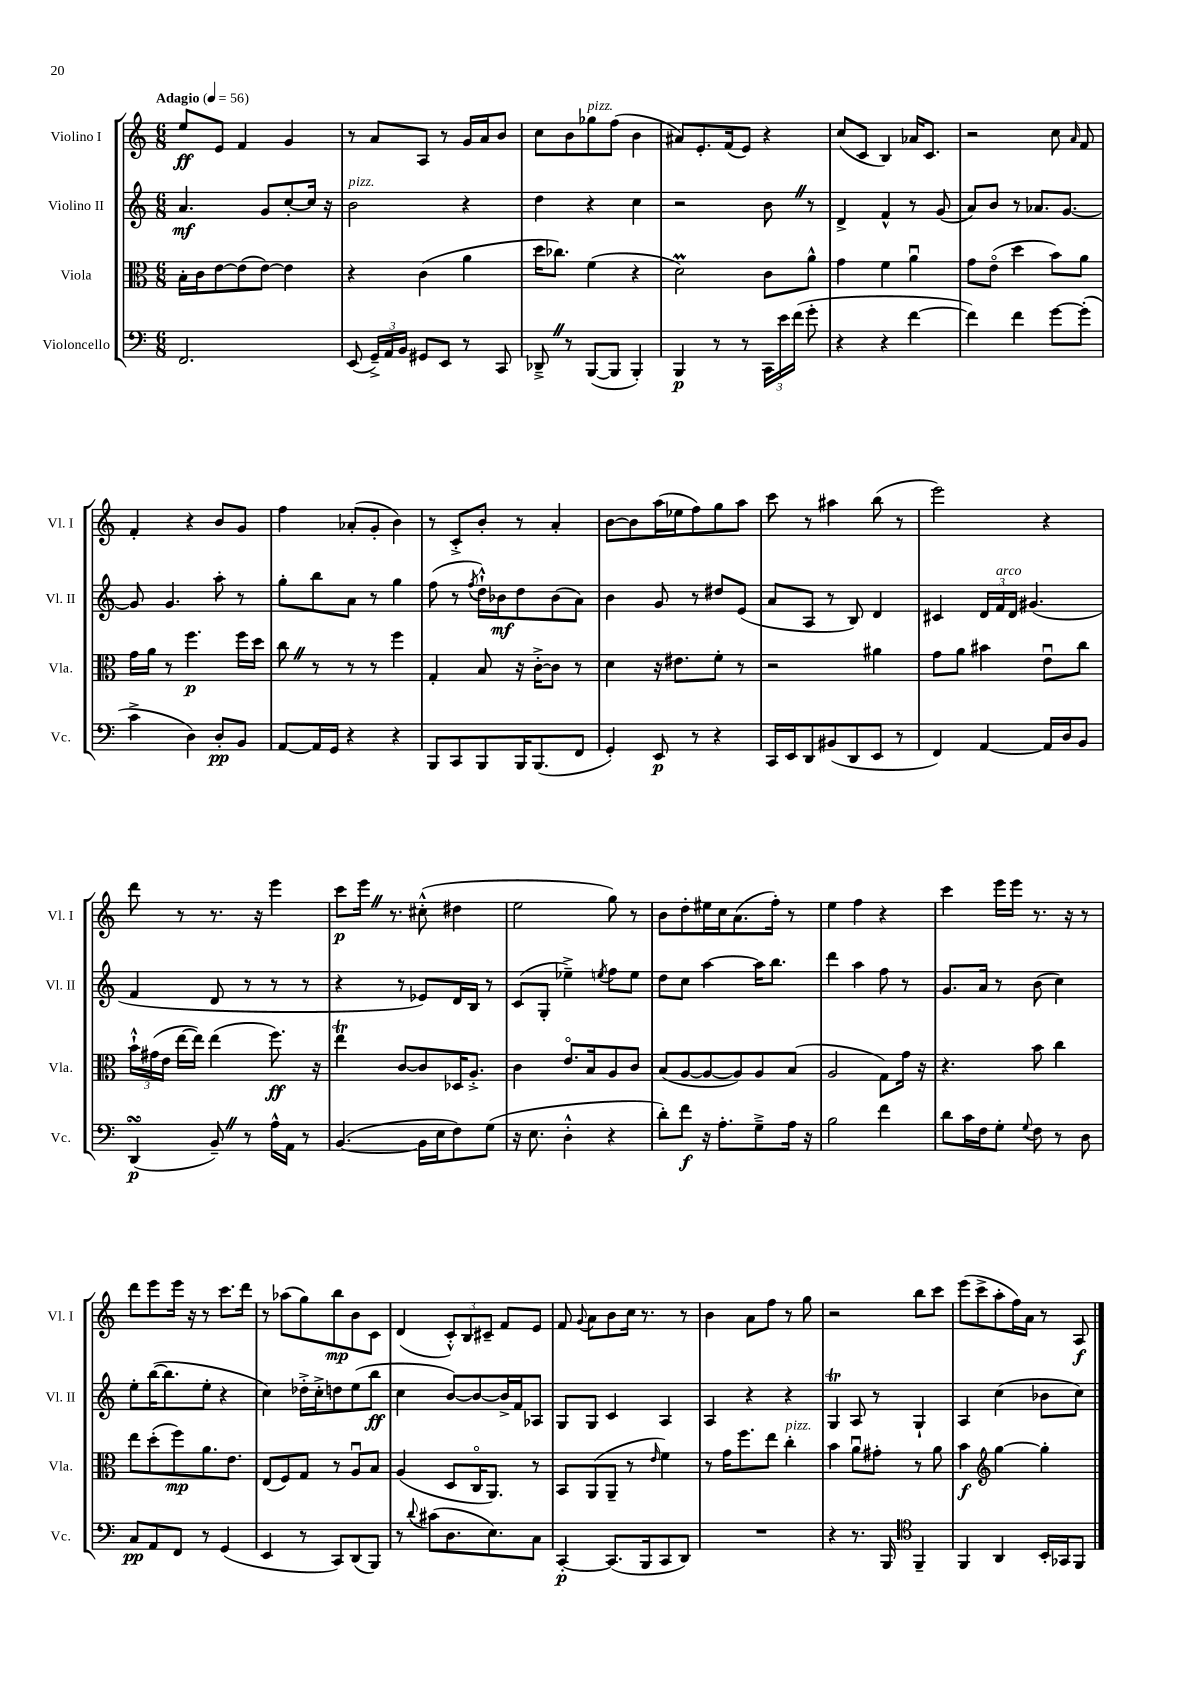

**kern	**kern	**kern	**kern
*staff4	*staff3	*staff2	*staff1
*clefF4	*clefC3	*clefG2	*clefG2
*k[]	*k[]	*k[]	*k[]
*M6/8	*M6/8	*M6/8	*M6/8
*MM56	*MM56	*MM56	*MM56
2.FF	16B'	4.a	8ee
.	16c	.	.
.	[8e	.	8e
.	(8e]	.	4f
.	[8e)	8g	.
.	4e]	[8cc'	4g
.	.	16cc]	.
.	.	16r	.
=	=	=	=
(8EE	4r	2b	8r
24GG~^)	.	.	8a
24AA	.	.	.
24BB	.	.	.
8GG#	(4c	.	8A
8EE	.	.	8r
8r	4a	4r	16g
.	.	.	16a
8CC	.	.	8b
=	=	=	=
8DD-~^	16dd	4dd	8cc
.	8.cc-)	.	.
8r	.	.	8b
([8BBB	(4f	4r	8gg-
8BBB]	.	.	(8ff
4BBB')	4r	4cc	4b
=	=	=	=
4BBB	2d)	2r	8a#)
.	.	.	8.e'
8r	.	.	.
.	.	.	(16f
8r	.	.	8e)
24CC	8c	8b	4r
24e	.	.	.
(24f	.	.	.
8g'	8a^^	8r	.
=	=	=	=
4r	4g	4d^	(8cc
.	.	.	8c
4r	4f	4f^^	4B)
[4f	4au	8r	16a-
.	.	.	8.c
.	.	(8g	.
=	=	=	=
4f])	8g	8a)	2r
.	(8eo	8b	.
4f	4dd	8r	.
.	.	8.a-	.
[8g	8b)	.	8cc
.	.	[8.g	.
.	.	.	16qqa
(8g']	8a	.	8f
=	=	=	=
4c^	16g	8g]	4f'
.	16a	.	.
.	8r	4.g	.
4D)	4.ff	.	4r
8D'	.	8aa'	8b
8BB	16ff	8r	8g
.	16dd	.	.
=	=	=	=
[8AA	8cc	8gg'	4ff
16AA]	8r	8bb	.
16GG	.	.	.
4r	8r	8a	(8a-'
.	8r	8r	8g'
4r	4ff	4gg	4b)
=	=	=	=
8BBB	4G'	(8ff	8r
8CC	.	8r	8c'^
.	.	8qff	.
8BBB	8B	16dd`^^)	8b'
.	.	16b-	.
16BBB	16r	8dd	8r
(8.BBB	[16c'^	.	.
.	8c]	(8b-	4a'
8FF	8r	8a)	.
=	=	=	=
4GG')	4d	4b	[8b
.	.	.	8b]
8EE	16r	8g	(16aa
.	8.e#	.	16ee-
8r	.	8r	8ff)
4r	8f'	8dd#	8gg
.	8r	(8e	8aa
=	=	=	=
16CC	2r	8a	8ccc
16EE	.	.	.
8DD	.	8A	8r
(8BB#	.	8r	4aa#
8DD	.	8B)	.
8EE	4a#	4d	(8bb
8r	.	.	8r
=	=	=	=
4FF)	8g	4c#	2eee)
.	8a	.	.
[4AA	4b#	24d	.
.	.	24f	.
.	.	24d	.
.	.	(4.g#	.
16AA]	8eu	.	4r
16D	.	.	.
8BB	8cc	.	.
=	=	=	=
(4DD	24b`^^	4f	8ddd
.	(24g#	.	.
.	24e	.	.
.	[16ee	.	8r
.	16ee])	.	.
8BB~)	(4ee	8d	8.r
8r	.	8r	.
.	.	.	16r
16A^^	8.ff)	8r	4eee
16AA	.	.	.
8r	.	8r	.
.	16r	.	.
=	=	=	=
([4.BB	4ee	4r	8ccc
.	.	.	16eee
.	.	.	8.r
.	[8c	8r	.
16BB]	8c]	8e-)	(8cc#'^^
16E	.	.	.
8F)	16D-	16d	4dd#
.	8.A'^	16B	.
(8G	.	8r	.
=	=	=	=
16r	4c	(8c	2ee
8.E	.	.	.
.	.	8G'	.
4D'^^	8.eo	4ee-~^)	.
.	16B	.	.
.	.	8qee	.
4r	8A	8ff	8gg)
.	8c	8ee	8r
=	=	=	=
8d')	(8B	8dd	8b
8f	[8A	8cc	8dd'
16r	8A_	[4aa	16ee#
8.A'	.	.	16cc
.	8A])	.	(8.a
8G~^	8A	16aa]	.
.	.	8.bb	16ff')
16A	(8B	.	8r
16r	.	.	.
=	=	=	=
2B	2A	4ddd	4ee
.	.	4aa	4ff
4f	8G)	8ff	4r
.	16g	8r	.
.	16r	.	.
=	=	=	=
8d	4.r	8.g	4ccc
16c	.	.	.
16F	.	16a	.
8G'	.	8r	16eee
.	.	.	16eee
8qqG	.	.	.
8F	8b	(8b	8.r
8r	4cc	4cc)	.
.	.	.	16r
8D	.	.	8r
=	=	=	=
8C	8ee	8ee'	8ddd
8AA	(8dd'	([16bb	8eee
.	.	8.bb]	.
8FF	8ff)	.	16eee
.	.	.	16r
8r	8.a	8ee'	8r
(4GG	.	4r	8.ccc
.	8.e	.	.
.	.	.	16ddd
=	=	=	=
4EE	(8E	4cc)	8r
.	8F)	.	(8aa-
8r	8G	16dd-'^	8gg)
.	.	16cc'^	.
8CC)	8r	8dd	8bb
(8DD	8Au	(8ee	8b
8BBB)	8B	8bb	8c
=	=	=	=
8r	(4A	4cc	(4d
8qqd	.	.	.
(8c#	.	.	.
8.D	8D	[8b)	12c'^^)
.	.	.	12B
.	16Co	8b_	.
.	.	.	12c#~
8.E)	8.AA)	.	.
.	.	16b^]	8f
.	.	16f	.
8C	8r	8A-	8e
=	=	=	=
[4CC'	8BB	8G	8f
.	.	.	8qqg
.	(8AA	8G	8a
(8.CC]	8AA~	4c	8b
.	8r	.	16cc
16BBB	.	.	8.r
.	16qqe	.	.
8CC	4f)	4A	.
8DD)	.	.	8r
=	=	=	=
2.r	8r	4A	4b
.	16g	.	.
.	8.ff	.	.
.	.	4r	8a
.	8ee	.	8ff
.	4cc'	4r	8r
.	.	.	8gg
=	=	=	=
4r	4b	4G	2r
8.r	8au	8A	.
.	8g#'	8r	.
16BBB	.	.	.
*clefC4	*	*	*
4FF~	8r	4G`	8bb
.	8a	.	8ccc
=	=	=	=
4FF	4b	4A	(8eee
.	.	.	8ccc^
*	*clefG2	*	*
4AA	[4gg	(4cc	8aa'
.	.	.	16ff)
.	.	.	16a
16BB'	4gg']	8b-	8r
16GG-	.	.	.
8FF	.	8cc)	8A
==	==	==	==
*-	*-	*-	*-
